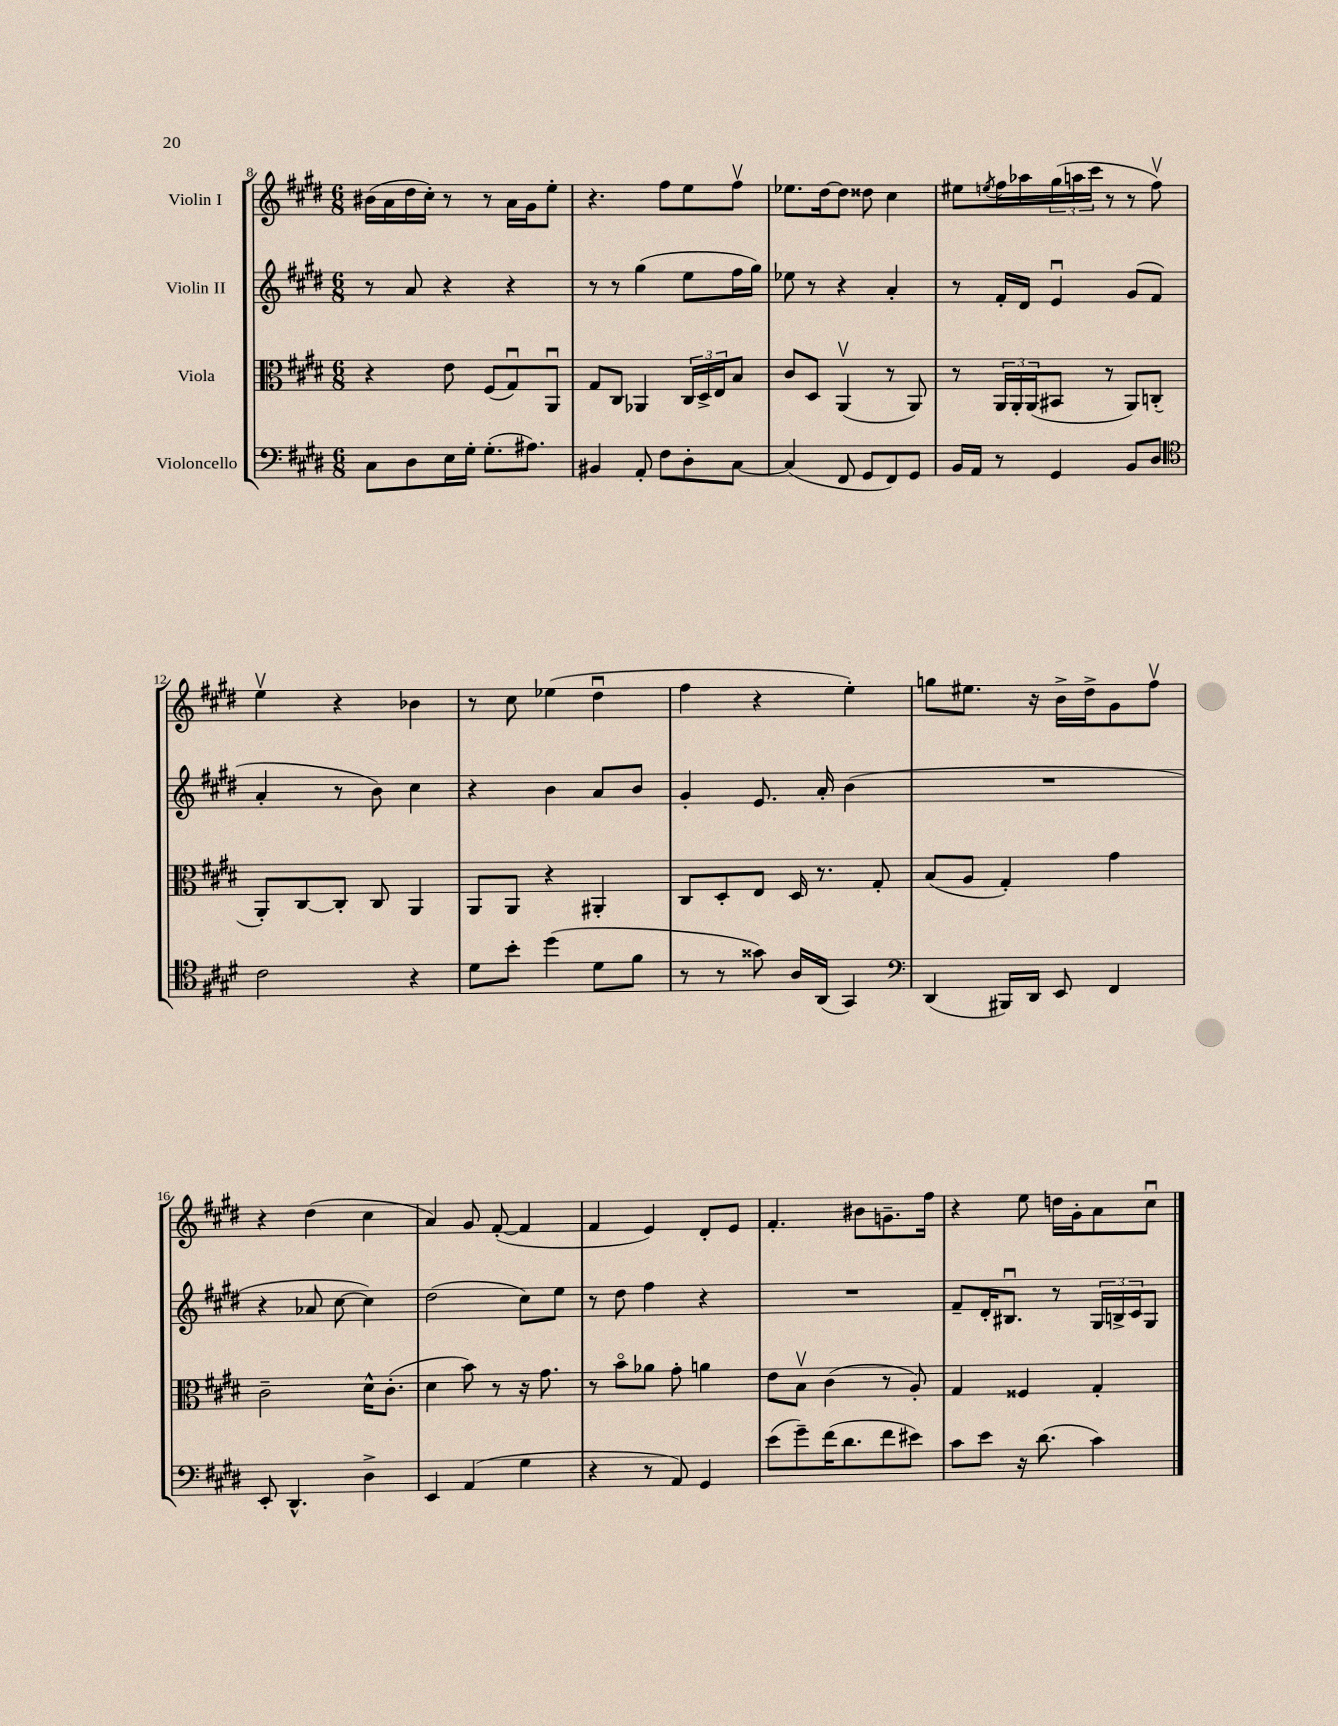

**kern	**kern	**kern	**kern
*part4	*part3	*part2	*part1
*staff4	*staff3	*staff2	*staff1
*I"Violoncello	*I"Viola	*I"Violin II	*I"Violin I
*clefF4	*clefC3	*clefG2	*clefG2
*k[f#c#g#d#]	*k[f#c#g#d#]	*k[f#c#g#d#]	*k[f#c#g#d#]
*M6/8	*M6/8	*M6/8	*M6/8
=8	=8	=8	=8
8C#\L	4r	8r	(16b#X\LL
.	.	.	16a\
8D#\	.	8a/	16dd#\
.	.	.	16cc#'\JJ)
16E\L	8e\	4r	8r
16G#'\JJ	.	.	.
(8.G#'\L	(8F#/L	.	8r
.	8G#u/)	4r	16a\LL
8.A#X\J)	.	.	16g#\J
.	8AAu/J	.	8ee'\J
=9	=9	=9	=9
4BB#X/	8G#/L	8r	4.r
.	8C#/J	8r	.
8AA'/	4AA-X/	(4gg#\	.
8F#\L	.	.	8ff#\L
8D#'\	24C#/LL	8ee\L	8ee\
.	24D#^/	.	.
.	24E/J	.	.
[8C#\J	8B/J	16ff#\L	8ff#v\J
.	.	16gg#\JJ)	.
=10	=10	=10	=10
(4C#/]	8c#/L	8ee-X\	8.ee-X\L
.	8D#/J	8r	.
.	.	.	[16dd#\k
8FF#/	(4AAv/	4r	8dd#\J]
8GG#/L	.	.	8dd##X\
8FF#/)	8r	4a'/	4cc#\
8GG#/J	8AA/)	.	.
=11	=11	=11	=11
16BB/LL	8r	8r	8ee#X\L
16AA/JJ	.	.	.
.	.	.	8qeen/
8r	24AA/LL	16f#'/LL	16ff#\L
.	24AA'/	.	.
.	.	16d#/JJ	16aa-X\
.	(24AA/J	.	.
4GG#/	8BB#X/J	4eu/	(24gg#\
.	.	.	24aan\
.	.	.	24ccc#\JJ
.	8r	.	8r
8BB/L	8AA/L)	(8g#/L	8r
8D#/J	(8Cn'/J	8f#/J	8ff#v\)
!!LO:LB:g=z
=12	=12	=12	=12
*clefC4	*	*	*
2c#\	8AA'/L)	4a'/	4eev\
.	[8C#/	.	.
.	8C#'/J]	8r	4r
.	8C#/	8b\)	.
4r	4AA/	4cc#\	4b-X\
=13	=13	=13	=13
8d#\L	8AA/L	4r	8r
8b'\J	8AA/J	.	8cc#\
(4dd#\	4r	4b\	(4ee-X\
8d#\L	4AA#X'/	8a/L	4dd#u\
8f#\J	.	8b/J	.
=14	=14	=14	=14
8r	8C#/L	4g#'/	4ff#\
8r	8D#'/	.	.
8g##X\)	8E/J	8.e/	4r
16A/LL	16D#/	.	.
(16AA/JJ	8.r	16a'/	.
4GG#/)	.	(4b\	4ee'\)
.	8G#'/	.	.
=15	=15	=15	=15
*clefF4	*	*	*
(4DD#/	(8B/L	2.r	8ggn\L
.	8A/J	.	8.ee#X\J
16BBB#X/LL)	4G#'/)	.	.
16DD#/JJ	.	.	16r
8EE/	.	.	16b^\LL
.	.	.	16dd#^\J
4FF#/	4g#\	.	8g#\
.	.	.	8ff#v\J
!!LO:LB:g=z
=16	=16	=16	=16
8EE'/	2c#~\	4r	4r
4.DD#^^/	.	.	.
.	.	8a-X/	(4dd#\
.	.	[8cc#\	.
4D#^\	16d#^^\KL	4cc#\])	4cc#\
.	(8.c#'\J	.	.
=17	=17	=17	=17
4EE/	4d#\	(2dd#\	4a/)
(4AA/	8b\)	.	8g#/
.	8r	.	([8f#'/
4G#\	16r	8cc#\L)	4f#/]
.	8.g#\	.	.
.	.	8ee\J	.
=18	=18	=18	=18
4r	8r	8r	4f#/
.	8b\L	8dd#\	.
8r	8a-X\J	4ff#\	4e/)
8AA/)	8g#'\	.	.
4GG#/	4an\	4r	8d#'/L
.	.	.	8e/J
=19	=19	=19	=19
(8e\L	8e\L	2.r	4.f#'/
8g#~\)	8Bv\J	.	.
(16f#\K	(4c#\	.	.
8.d#\	.	.	.
.	.	.	8b#X\L
8f#\	8r	.	8.gn~\
8e#X\J)	8A'/)	.	.
.	.	.	16ff#\Jk
=20	=20	=20	=20
8c#\L	4G#/	8f#~/L	4r
8e\J	.	16d#'/K	.
.	.	8.B#Xu/J	.
16r	4F##X/	.	8ee\
(8.d#\	.	.	.
.	.	8r	16ddn\LL
.	.	.	16g#'\J
4c#\)	4G#'/	24G#/LL	8a\
.	.	24Bn^/	.
.	.	24c#/J	.
.	.	8G#/J	8cc#u\J
==	==	==	==
*-	*-	*-	*-
